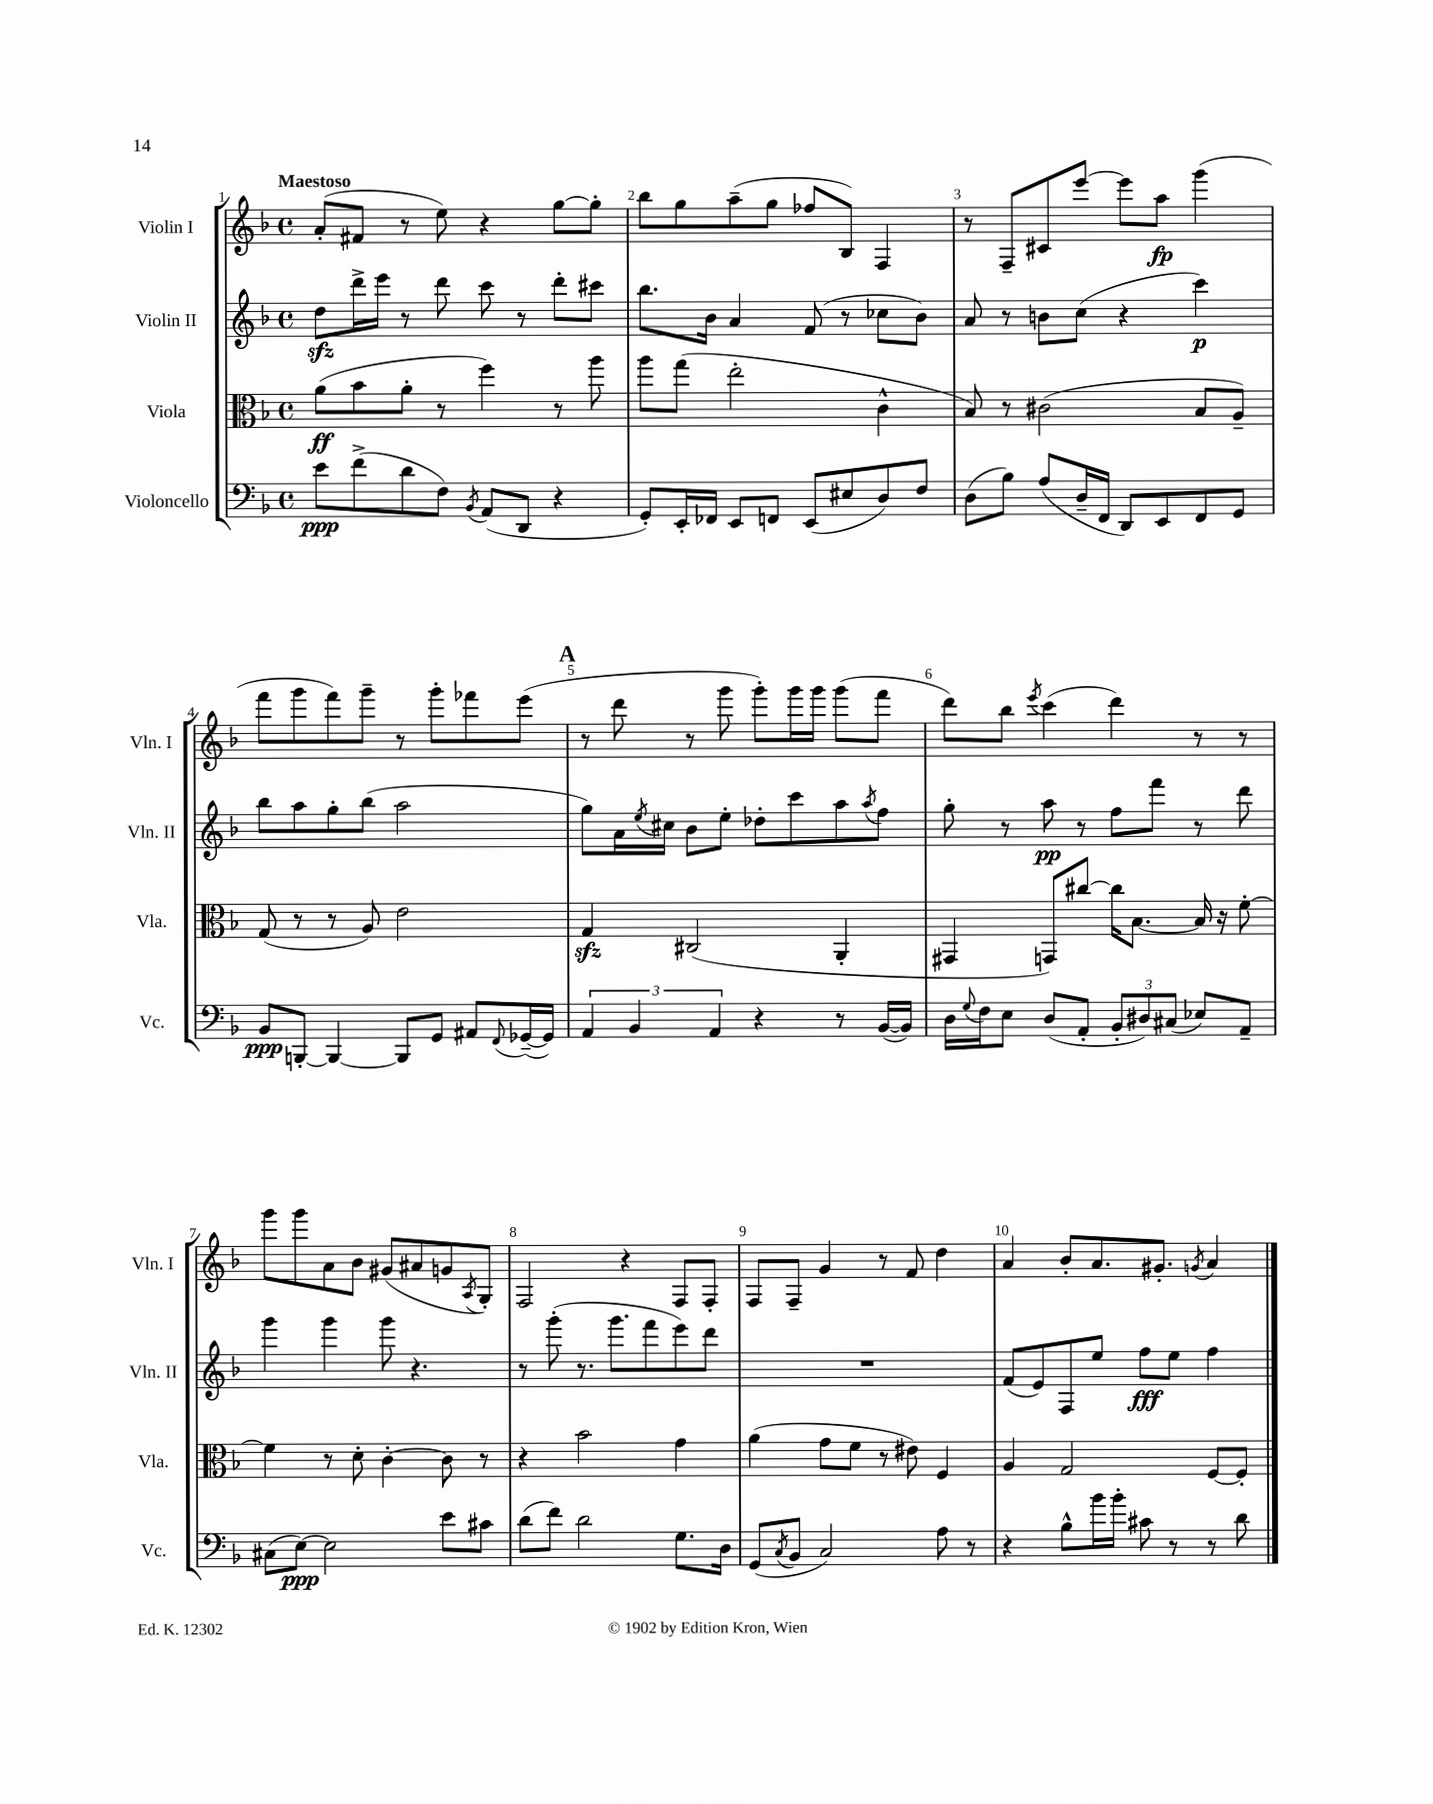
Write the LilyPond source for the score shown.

<<
\new StaffGroup <<
\new Staff = "s0" \with { instrumentName = "Violin I" shortInstrumentName = "Vln. I" } {
    \clef treble \key f \major \defaultTimeSignature \time 4/4 \tempo "Maestoso"
    a'8-.( fis'8 r8 e''8) r4 g''8~ g''8-. |
    bes''8 g''8 a''8--( g''8 fes''8 bes8) f4 |
    r8 f8-- cis'8 e'''8~ e'''8 a''8\fp g'''4( |
    f'''8 g'''8 f'''8) g'''8-- r8 g'''8-. fes'''8 e'''8( |
    \mark \markup { \bold "A" } r8 d'''8 r8 g'''8 g'''8-.) g'''16 g'''16 g'''8( f'''8 |
    d'''8) bes''8 \acciaccatura { e'''8 } c'''4( d'''4) r8 r8 |
    g'''8 g'''8 a'8 bes'8 gis'8( ais'8 g'8 \acciaccatura { a8 } g8-.) |
    f2 r4 f8 f8-. |
    f8 f8-- g'4 r8 f'8 d''4 |
    a'4 bes'8-. a'8. gis'8.-. \acciaccatura { g'8 } a'4 \bar "|." |
}
\new Staff = "s1" \with { instrumentName = "Violin II" shortInstrumentName = "Vln. II" } {
    \clef treble \key f \major \defaultTimeSignature \time 4/4
    d''8\sfz d'''16-> e'''16 r8 d'''8 c'''8 r8 d'''8-. cis'''8 |
    bes''8. bes'16 a'4 f'8( r8 ces''8 bes'8) |
    a'8 r8 b'8 c''8( r4 c'''4\p) |
    bes''8 a''8 g''8-. bes''8( a''2 |
    \mark \markup { \bold "A" } g''8) a'16 \acciaccatura { e''8 } cis''16 bes'8 e''8-. des''8-. c'''8 a''8 \acciaccatura { a''8 } f''8 |
    g''8-. r8 a''8\pp r8 f''8 f'''8 r8 d'''8 |
    g'''4 g'''4 g'''8 r4. |
    r8 g'''8-.( r8. g'''8. f'''8 e'''8) d'''8 |
    R1 |
    f'8( e'8) f8 e''8 f''8\fff e''8 f''4 \bar "|." |
}
\new Staff = "s2" \with { instrumentName = "Viola" shortInstrumentName = "Vla." } {
    \clef alto \key f \major \defaultTimeSignature \time 4/4
    a'8\ff( bes'8 a'8-. r8 f''4) r8 a''8 |
    a''8 g''8( e''2-. c'4-^ |
    bes8) r8 cis'2( bes8 a8--) |
    g8( r8 r8 a8) e'2 |
    \mark \markup { \bold "A" } g4\sfz cis2( a,4-. |
    gis,4 g,8) cis''8~ cis''16 bes8.~ bes16 r16 f'8~-. |
    f'4 r8 d'8-. c'4~-. c'8 r8 |
    r4 bes'2 g'4 |
    a'4( g'8 f'8 r8 eis'8) f4 |
    a4 g2 f8~ f8-. \bar "|." |
}
\new Staff = "s3" \with { instrumentName = "Violoncello" shortInstrumentName = "Vc." } {
    \clef bass \key f \major \defaultTimeSignature \time 4/4
    e'8\ppp f'8->( d'8 f8) \acciaccatura { bes,8 } a,8( d,8 r4 |
    g,8-.) e,16-. fes,16 e,8 f,8 e,8( eis8 d8) f8 |
    d8( bes8) a8( d16-- f,16 d,8) e,8 f,8 g,8 |
    bes,8\ppp b,,8~-. b,,4~ b,,8 g,8 ais,8 \appoggiatura { f,8 } ges,16~--( ges,16) |
    \mark \markup { \bold "A" } \tuplet 3/2 { a,4 bes,4 a,4 } r4 r8 bes,16~( bes,16) |
    d16 \appoggiatura { g8 } f16 e8 d8( a,8-. \tuplet 3/2 { bes,8-. dis8) cis8( } ees8) a,8-- |
    cis8( e8~\ppp) e2 e'8 cis'8 |
    d'8( f'8) d'2 g8. d16 |
    g,8( \acciaccatura { c8 } bes,8 c2) a8 r8 |
    r4 bes8-^ bes'16 bes'16-. cis'8 r8 r8 d'8 \bar "|." |
}
>>
>>
\layout { \context { \Score \override BarNumber.break-visibility = ##(#f #t #t) barNumberVisibility = #all-bar-numbers-visible } }
